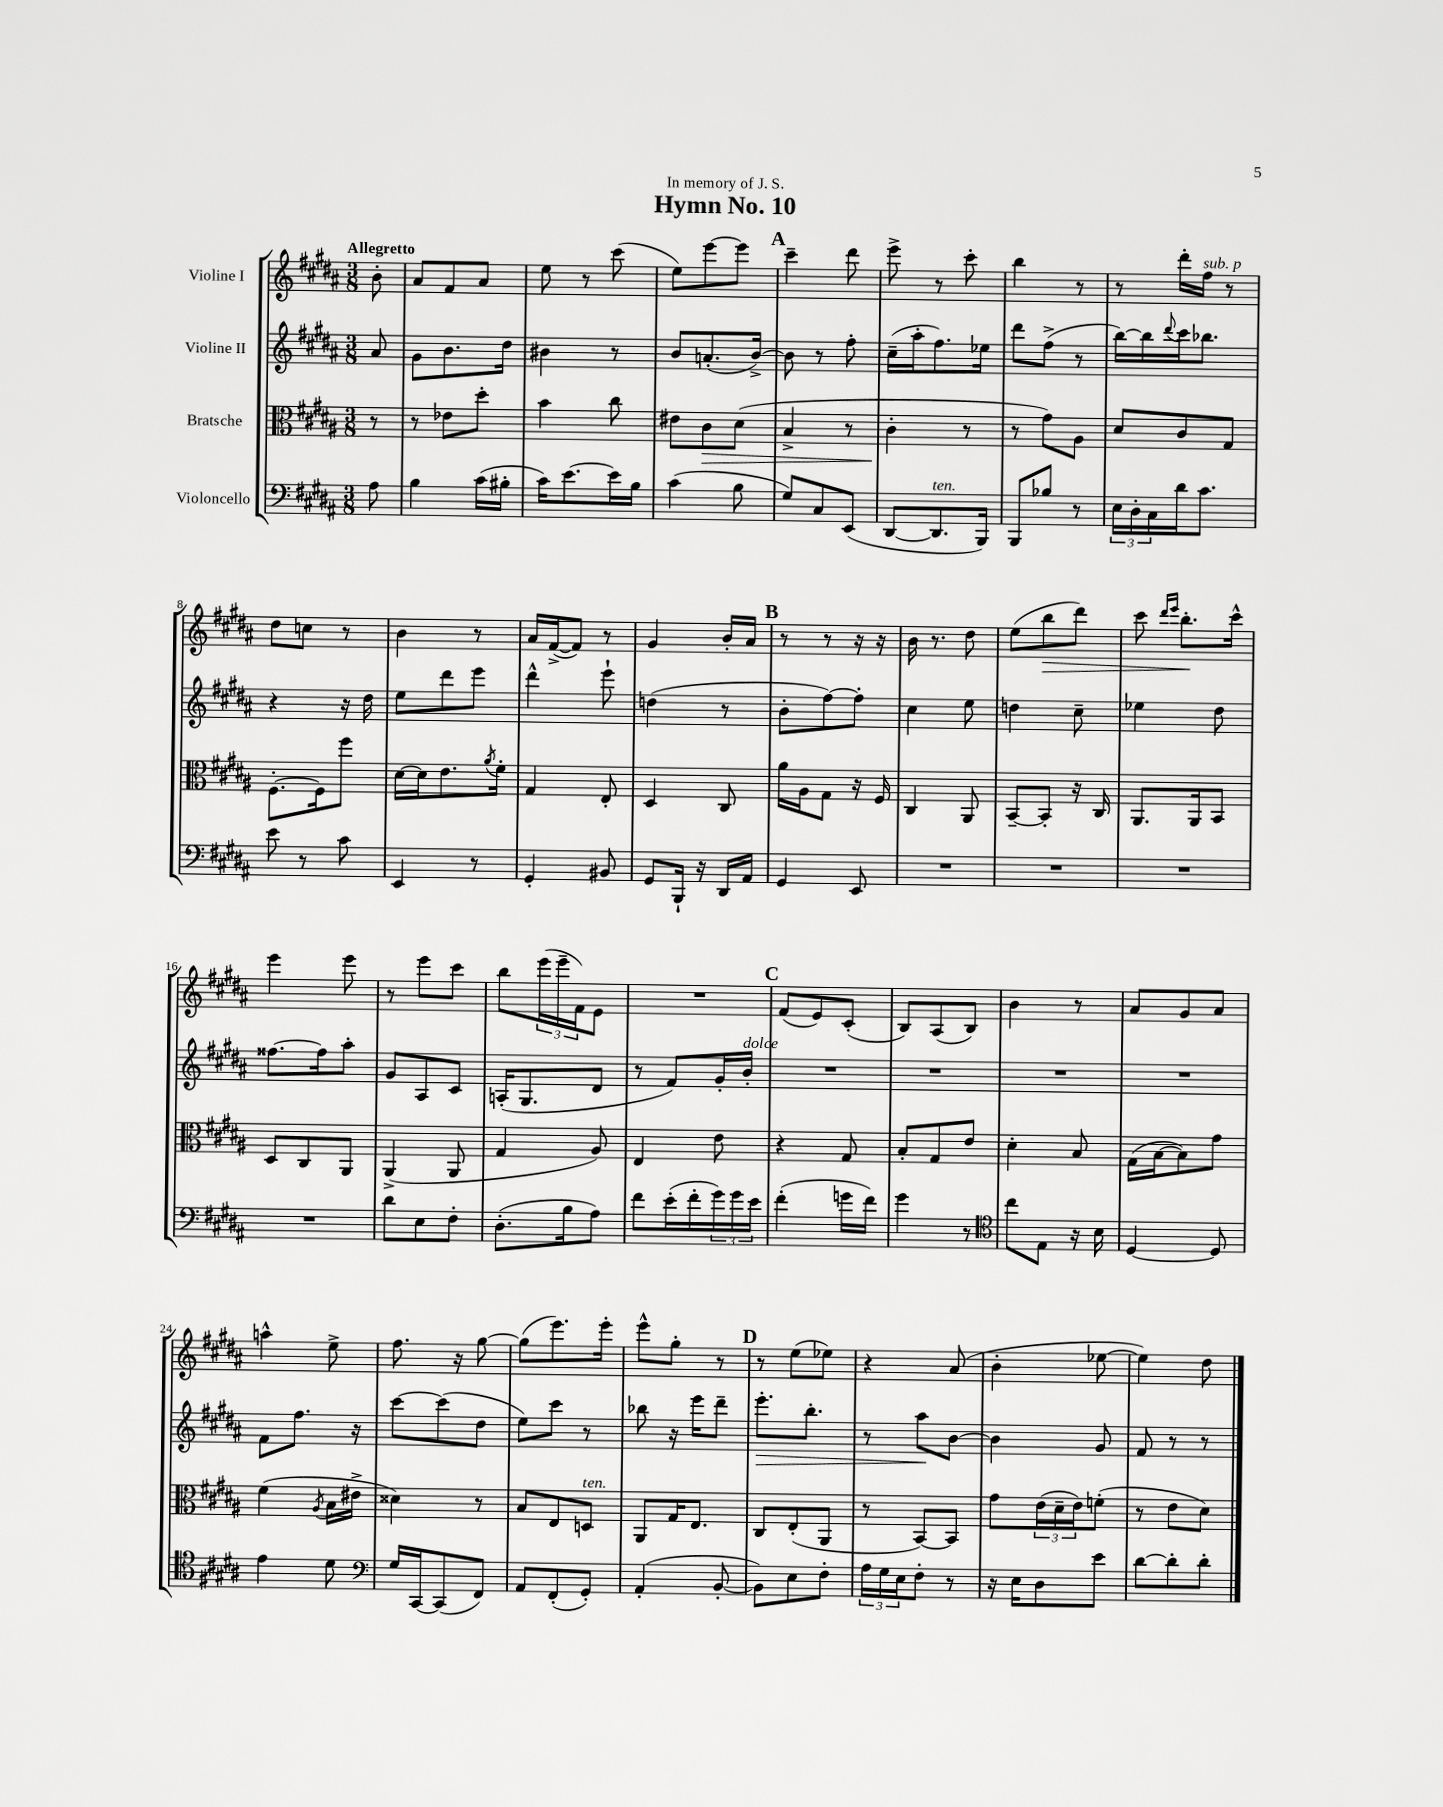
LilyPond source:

\header { title = "Hymn No. 10" dedication = "In memory of J. S." }
<<
\new StaffGroup <<
\new Staff = "s0" \with { instrumentName = "Violine I" } {
    \clef treble \key b \major \numericTimeSignature \time 3/8 \partial 8 \tempo "Allegretto"
    b'8-. |
    ais'8 fis'8 ais'8 |
    e''8 r8 cis'''8( |
    e''8) e'''8~ e'''8 |
    \mark \markup { \bold "A" } cis'''4-- dis'''8 |
    e'''8-> r8 cis'''8-. |
    b''4 r8 |
    r8 dis'''16-. fis''16^\markup { \italic "sub. p" } r8 |
    dis''8 c''8 r8 |
    b'4 r8 |
    ais'16 fis'16~->( fis'8) r8 |
    gis'4 b'16-. ais'16 |
    \mark \markup { \bold "B" } r8 r8 r16 r16 |
    b'16 r8. dis''8 |
    e''8( b''8\> dis'''8) |
    cis'''8 \grace { dis'''16 e'''16 } b''8.-.\! cis'''16-^ |
    e'''4 e'''8 |
    r8 e'''8 cis'''8 |
    b''8 \tuplet 3/2 { e'''16( e'''16-- fis'16) } e'8 |
    R4. |
    \mark \markup { \bold "C" } fis'8( e'8) cis'8-.( |
    b8) ais8( b8) |
    b'4 r8 |
    ais'8 gis'8 ais'8 |
    a''4-^ e''8-> |
    fis''8. r16 gis''8~ |
    gis''8( e'''8.) e'''16-. |
    e'''8-^ gis''8-. r8 |
    \mark \markup { \bold "D" } r8 e''8( ees''8) |
    r4 ais'8( |
    b'4-. ees''8~ |
    ees''4) dis''8 \bar "|." |
}
\new Staff = "s1" \with { instrumentName = "Violine II" } {
    \clef treble \key b \major \numericTimeSignature \time 3/8 \partial 8
    ais'8 |
    gis'8 b'8. dis''16 |
    bis'4 r8 |
    b'8 a'8.-.( b'16~->) |
    \mark \markup { \bold "A" } b'8 r8 fis''8-. |
    cis''16--( ais''16-. fis''8.) ees''16 |
    dis'''8 fis''8->( r8 |
    b''16~) b''16 \appoggiatura { dis'''8 } cis'''16 bes''8. |
    r4 r16 dis''16 |
    e''8 dis'''8 e'''8 |
    dis'''4-^ e'''8-! |
    d''4( r8 |
    \mark \markup { \bold "B" } b'8-. fis''8~) fis''8-. |
    cis''4 e''8 |
    d''4 cis''8-- |
    ees''4 dis''8 |
    fisis''8.~ fisis''16 ais''8-. |
    gis'8 ais8 cis'8 |
    a16-.( gis8. dis'8 |
    r8 fis'8) gis'16-. b'16-.^\markup { \italic "dolce" } |
    \mark \markup { \bold "C" } R4. |
    R4. |
    R4. |
    R4. |
    fis'8 fis''8. r16 |
    cis'''8~ cis'''8( dis''8 |
    e''8) cis'''8 r8 |
    bes''8 r16 e'''16 dis'''8-- |
    \mark \markup { \bold "D" } e'''8.-.\> b''8.-. |
    r8 ais''8\! b'8~ |
    b'4 gis'8 |
    fis'8 r8 r8 \bar "|." |
}
\new Staff = "s2" \with { instrumentName = "Bratsche" } {
    \clef alto \key b \major \numericTimeSignature \time 3/8 \partial 8
    r8 |
    r8 ees'8 dis''8-. |
    b'4 cis''8 |
    eis'8 cis'8\> dis'8( |
    \mark \markup { \bold "A" } b4-> r8 |
    cis'4-.\! r8 |
    r8 gis'8) ais8 |
    dis'8 cis'8 gis8 |
    fis8.~-. fis16 fis''8 |
    dis'16~ dis'16 e'8. \acciaccatura { ais'8 } fis'16-. |
    gis4 e8-. |
    dis4 cis8 |
    \mark \markup { \bold "B" } ais'16 ais16 gis8 r16 fis16 |
    cis4 ais,8 |
    b,8~-- b,8-. r16 cis16 |
    ais,8. ais,16 b,8 |
    dis8 cis8 ais,8 |
    ais,4->( ais,8 |
    gis4 ais8) |
    e4 e'8 |
    \mark \markup { \bold "C" } r4 gis8 |
    b8-. gis8 e'8 |
    dis'4-. b8 |
    gis16( b16~ b8) gis'8 |
    fis'4( \acciaccatura { ais8 } b16 eis'16-> |
    disis'4) r8 |
    b8 e8 d8^\markup { \italic "ten." } |
    ais,8 gis16 e8. |
    \mark \markup { \bold "D" } cis8 e8-.( ais,8 |
    r8 b,8~) b,8 |
    gis'8 \tuplet 3/2 { e'16( dis'16-- e'16) } f'8-.( |
    r8 e'8 dis'8) \bar "|." |
}
\new Staff = "s3" \with { instrumentName = "Violoncello" } {
    \clef bass \key b \major \numericTimeSignature \time 3/8 \partial 8
    ais8 |
    b4 cis'16( bis16-. |
    cis'16) e'8.~ e'16 b16 |
    cis'4( b8 |
    \mark \markup { \bold "A" } gis8) cis8 e,8( |
    dis,8~ dis,8.^\markup { \italic "ten." } b,,16) |
    b,,8 bes8 r8 |
    \tuplet 3/2 { e16 dis16-. cis16 } dis'16 cis'8. |
    e'8 r8 cis'8 |
    e,4 r8 |
    gis,4-. bis,8 |
    gis,8 b,,16-! r16 dis,16 ais,16 |
    \mark \markup { \bold "B" } gis,4 e,8 |
    R4. |
    R4. |
    R4. |
    R4. |
    dis'8 e8 fis8-. |
    dis8.-.( b16 ais8) |
    fis'8 e'16-.( fis'16-. \tuplet 3/2 { gis'16) gis'16 e'16 } |
    \mark \markup { \bold "C" } fis'4-.( g'16 fis'16) |
    gis'4 r8 |
    \clef tenor cis''8 e8 r16 b16 |
    dis4~ dis8 |
    e'4 dis'8 |
    \clef bass gis16 cis,16~ cis,8( fis,8) |
    ais,8 fis,8-.( gis,8-.) |
    ais,4-.( b,8~-. |
    \mark \markup { \bold "D" } b,8) e8 fis8-. |
    \tuplet 3/2 { ais16 gis16 e16 } fis8-. r8 |
    r16 e16 dis8 e'8 |
    dis'8~ dis'8-. dis'8-. \bar "|." |
}
>>
>>
